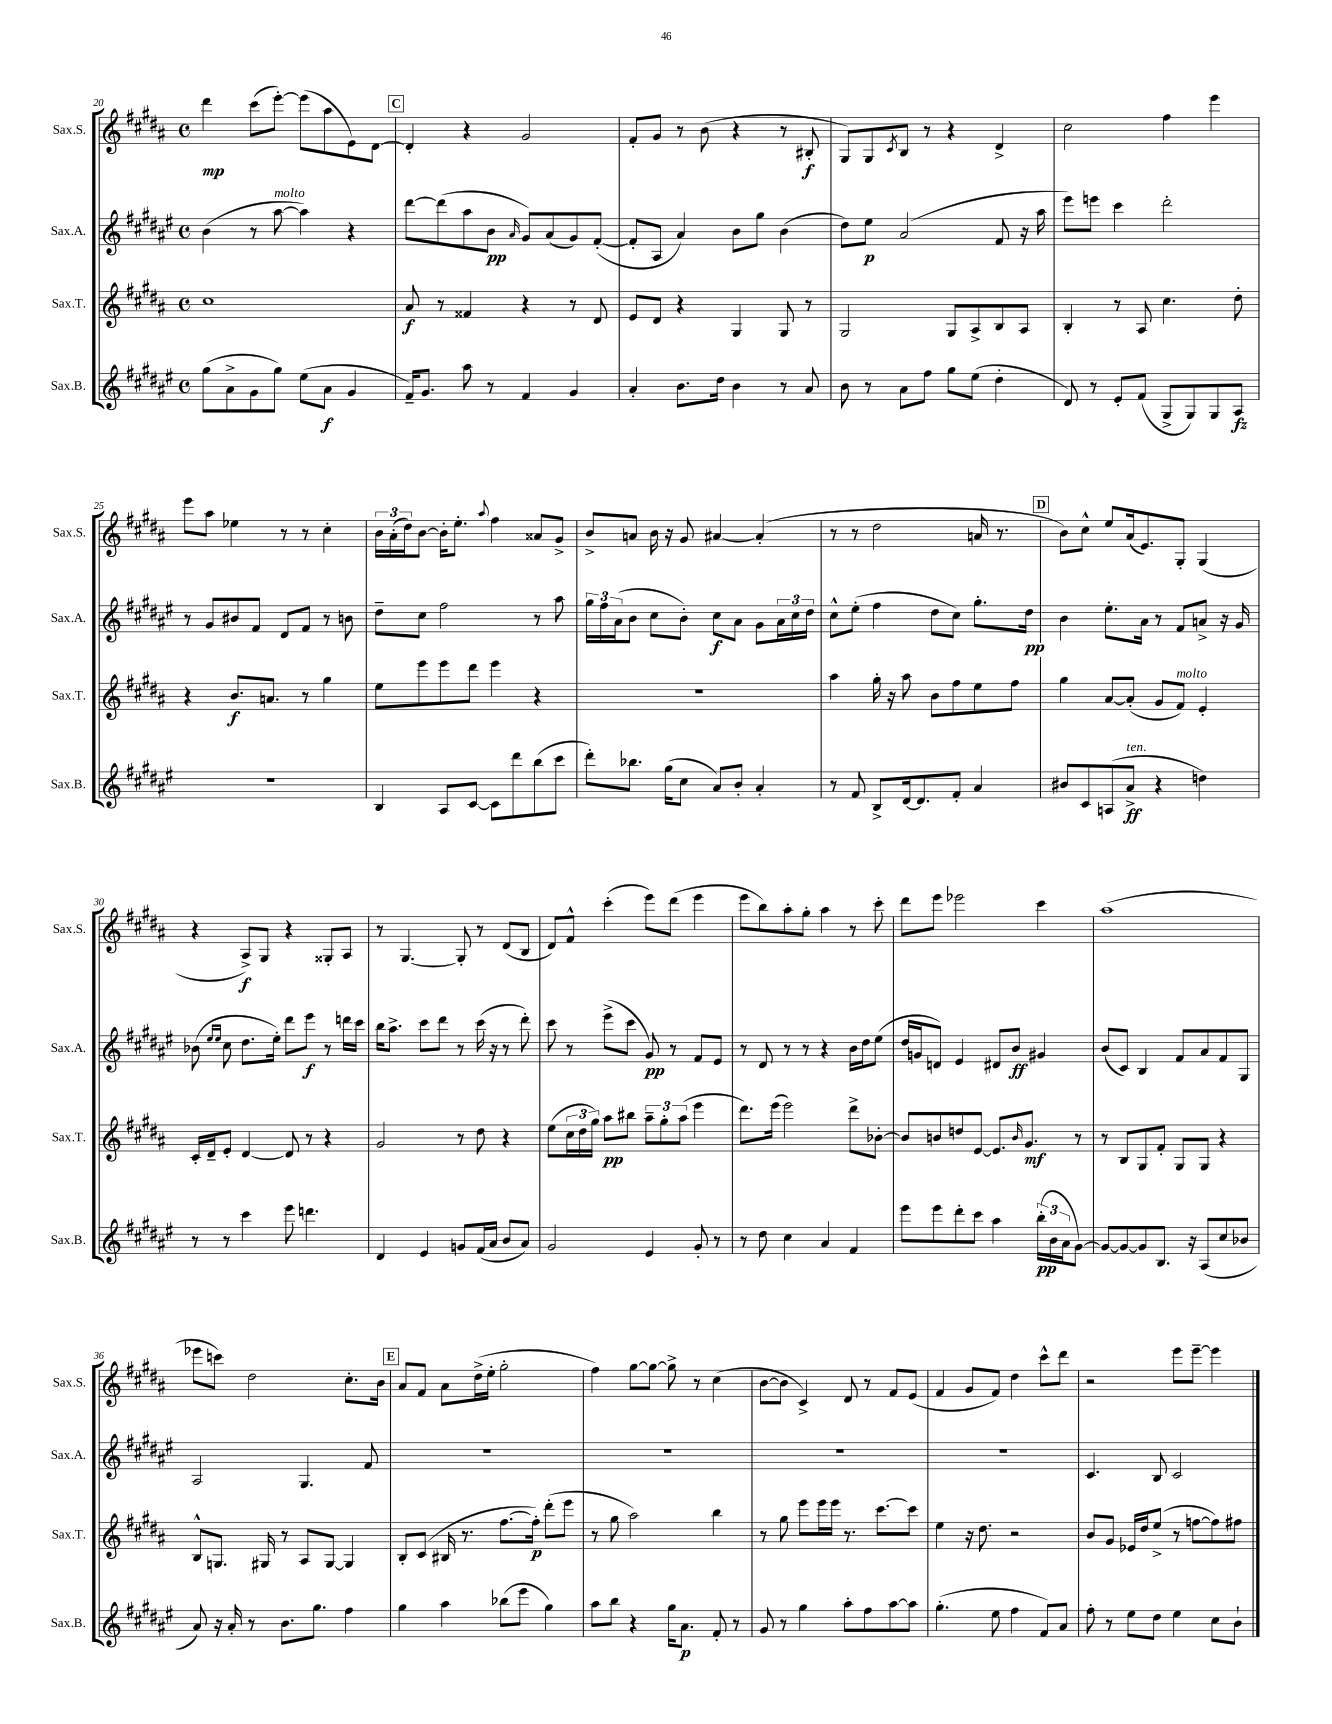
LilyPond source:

<<
\new StaffGroup <<
\new Staff = "s0" \with { instrumentName = "Sax.S." shortInstrumentName = "Sax.S." } {
    \clef treble \key b \major \defaultTimeSignature \time 4/4
    dis'''4\mp cis'''8( e'''8~-.) e'''8( ais''8 e'8) dis'8~ |
    \mark \markup { \box "C" } dis'4-. r4 gis'2 |
    fis'8-. gis'8 r8 b'8( r4 r8 bis8-.\f |
    gis8) gis8 \acciaccatura { cis'8 } b8 r8 r4 dis'4-> |
    cis''2 fis''4 e'''4 |
    e'''8 ais''8 ees''4 r8 r8 cis''4-. |
    \tuplet 3/2 { b'16 ais'16-.( dis''16) } b'8~ b'16-. e''8.-. \appoggiatura { ais''8 } fis''4 aisis'8 gis'8-> |
    b'8-> a'8 b'16 r16 gis'8 ais'4~ ais'4-.( |
    r8 r8 dis''2 a'16 r8. |
    \mark \markup { \box "D" } b'8) cis''8-^ e''8 ais'16( e'8.) gis8-. gis4( |
    r4 ais8->\f) gis8 r4 gisis8-. ais8 |
    r8 gis4.~ gis8-. r8 dis'8( b8 |
    dis'8) fis'8-^ cis'''4-.( e'''8) dis'''8( e'''4 |
    e'''8 b''8) ais''8-. gis''8-. ais''4 r8 cis'''8-. |
    dis'''8 e'''8 ees'''2 cis'''4 |
    ais''1( |
    ees'''8 c'''8) dis''2 cis''8.-. b'16 |
    \mark \markup { \box "E" } ais'8 fis'8 ais'8 dis''16->( e''16-. gis''2-. |
    fis''4) gis''8~ gis''8~ gis''8-> r8 cis''4( |
    b'8~ b'8 cis'4->) dis'8 r8 fis'8 e'8( |
    fis'4 gis'8 fis'8) dis''4 cis'''8-^ dis'''8 |
    r2 e'''8 e'''8~-- e'''4 \bar "|." |
}
\new Staff = "s1" \with { instrumentName = "Sax.A." shortInstrumentName = "Sax.A." } {
    \clef treble \key fis \major \defaultTimeSignature \time 4/4
    b'4( r8 ais''8~^\markup { \italic "molto" } ais''4) r4 |
    \mark \markup { \box "C" } dis'''8~ dis'''8( ais''8 b'8\pp \grace { ais'16 } gis'8) ais'8( gis'8) fis'8~-.( |
    fis'8-. ais8 ais'4) b'8 gis''8 b'4( |
    dis''8) eis''8\p ais'2( fis'8 r16 ais''16 |
    eis'''8) e'''8 cis'''4 dis'''2-. |
    r8 gis'8 bis'8 fis'8 dis'8 fis'8 r8 b'8 |
    dis''8-- cis''8 fis''2 r8 ais''8 |
    \tuplet 3/2 { gis''16 fis''16 ais'16( } b'8 cis''8 b'8-.) cis''8\f ais'8 gis'8 \tuplet 3/2 { ais'16 cis''16 dis''16 } |
    cis''8-^ eis''8-.( fis''4 dis''8 cis''8) gis''8.-. dis''16\pp |
    \mark \markup { \box "D" } b'4 eis''8.-. ais'16 r8 fis'8 a'8-> r16 gis'16 |
    bes'8( \grace { eis''16 eis''16 } cis''8 dis''8. eis''16-.) dis'''8 eis'''8\f r8 d'''16 cis'''16 |
    b''16 ais''8.-> cis'''8 dis'''8 r8 cis'''16( r16 r8 dis'''8-.) |
    cis'''8 r8 eis'''8->( cis'''8 gis'8\pp) r8 fis'8 eis'8 |
    r8 dis'8 r8 r8 r4 b'16 dis''16 eis''8( |
    dis''16 g'16 d'8) eis'4 dis'8 b'8\ff gis'4 |
    b'8( cis'8) b4 fis'8 ais'8 fis'8 gis8 |
    ais2 gis4. fis'8 |
    \mark \markup { \box "E" } R1 |
    R1 |
    R1 |
    R1 |
    cis'4. b8 cis'2 \bar "|." |
}
\new Staff = "s2" \with { instrumentName = "Sax.T." shortInstrumentName = "Sax.T." } {
    \clef treble \key b \major \defaultTimeSignature \time 4/4
    cis''1 |
    \mark \markup { \box "C" } ais'8\f r8 fisis'4 r4 r8 dis'8 |
    e'8 dis'8 r4 gis4 gis8 r8 |
    gis2 gis8 ais8-> b8 ais8 |
    b4-. r8 ais8 cis''4. dis''8-. |
    r4 b'8.\f a'8. r8 gis''4 |
    e''8 e'''8 e'''8 dis'''8 e'''4 r4 |
    R1 |
    ais''4 gis''16-. r16 ais''8 b'8 fis''8 e''8 fis''8 |
    \mark \markup { \box "D" } gis''4 ais'8~ ais'8-.( gis'8 fis'8^\markup { \italic "molto" }) e'4-. |
    cis'16-. dis'16-- e'8-. dis'4~ dis'8 r8 r4 |
    gis'2 r8 dis''8 r4 |
    e''8( \tuplet 3/2 { cis''16 dis''16 gis''16) } ais''8\pp bis''8 \tuplet 3/2 { ais''8-- gis''8-. ais''8( } e'''4 |
    dis'''8.) e'''16( e'''2) dis'''8-> bes'8~-. |
    bes'8 b'8 d''8 e'8~ e'8. \grace { b'16 } gis'8.\mf r8 |
    r8 b8 gis8 fis'8-. gis8 gis8 r4 |
    b8-^ g8. gis16 r8 ais8 gis8~ gis4 |
    \mark \markup { \box "E" } b8-. cis'8( bis16 r8. fis''8.~ fis''16-.\p) dis'''8-.( e'''8 |
    r8 gis''8 ais''2) b''4 |
    r8 gis''8 e'''8 e'''16 e'''16 r8. cis'''8.~ cis'''8 |
    e''4 r16 dis''8. r2 |
    b'8 gis'8 ees'16 dis''16 e''8->( r8 f''8~ f''8) fis''8 \bar "|." |
}
\new Staff = "s3" \with { instrumentName = "Sax.B." shortInstrumentName = "Sax.B." } {
    \clef treble \key fis \major \defaultTimeSignature \time 4/4
    gis''8( ais'8-> gis'8 gis''8) eis''8( ais'8\f gis'4 |
    \mark \markup { \box "C" } fis'16--) gis'8. ais''8 r8 fis'4 gis'4 |
    ais'4-. b'8. dis''16 b'4 r8 ais'8 |
    b'8 r8 ais'8 fis''8 gis''8 eis''8( dis''4-. |
    dis'8) r8 eis'8-. fis'8( gis8-> gis8) gis8 ais8\fz |
    R1 |
    b4 ais8 cis'8~ cis'8 dis'''8 b''8( cis'''8 |
    dis'''8-.) bes''8. gis''16( cis''8 ais'8) b'8-. ais'4-. |
    r8 fis'8 b8-> dis'16~ dis'8. fis'8-. ais'4 |
    \mark \markup { \box "D" } bis'8 cis'8 a8( ais'8->\ff^\markup { \italic "ten." } r4 d''4) |
    r8 r8 cis'''4 eis'''8 d'''4. |
    dis'4 eis'4 g'8 fis'16( ais'16 b'8 ais'8) |
    gis'2 eis'4 gis'8-. r8 |
    r8 dis''8 cis''4 ais'4 fis'4 |
    eis'''8 eis'''8 dis'''8-. cis'''8 ais''4 \tuplet 3/2 { b''16-.\pp( b'16 ais'16 } gis'8~) |
    gis'8~ gis'8~ gis'8 b8. r16 ais8( cis''8 bes'8 |
    ais'8) r16 ais'16-. r8 b'8. gis''8. fis''4 |
    \mark \markup { \box "E" } gis''4 ais''4 bes''8( eis'''8 gis''4) |
    ais''8 b''8 r4 gis''16 ais'8.\p fis'8-. r8 |
    gis'8 r8 gis''4 ais''8-. fis''8 ais''8~ ais''8 |
    gis''4.-.( eis''8 fis''4 fis'8) ais'8 |
    fis''8-. r8 eis''8 dis''8 eis''4 cis''8 b'8-! \bar "|." |
}
>>
>>
\layout { \context { \Score currentBarNumber = #20 } }
